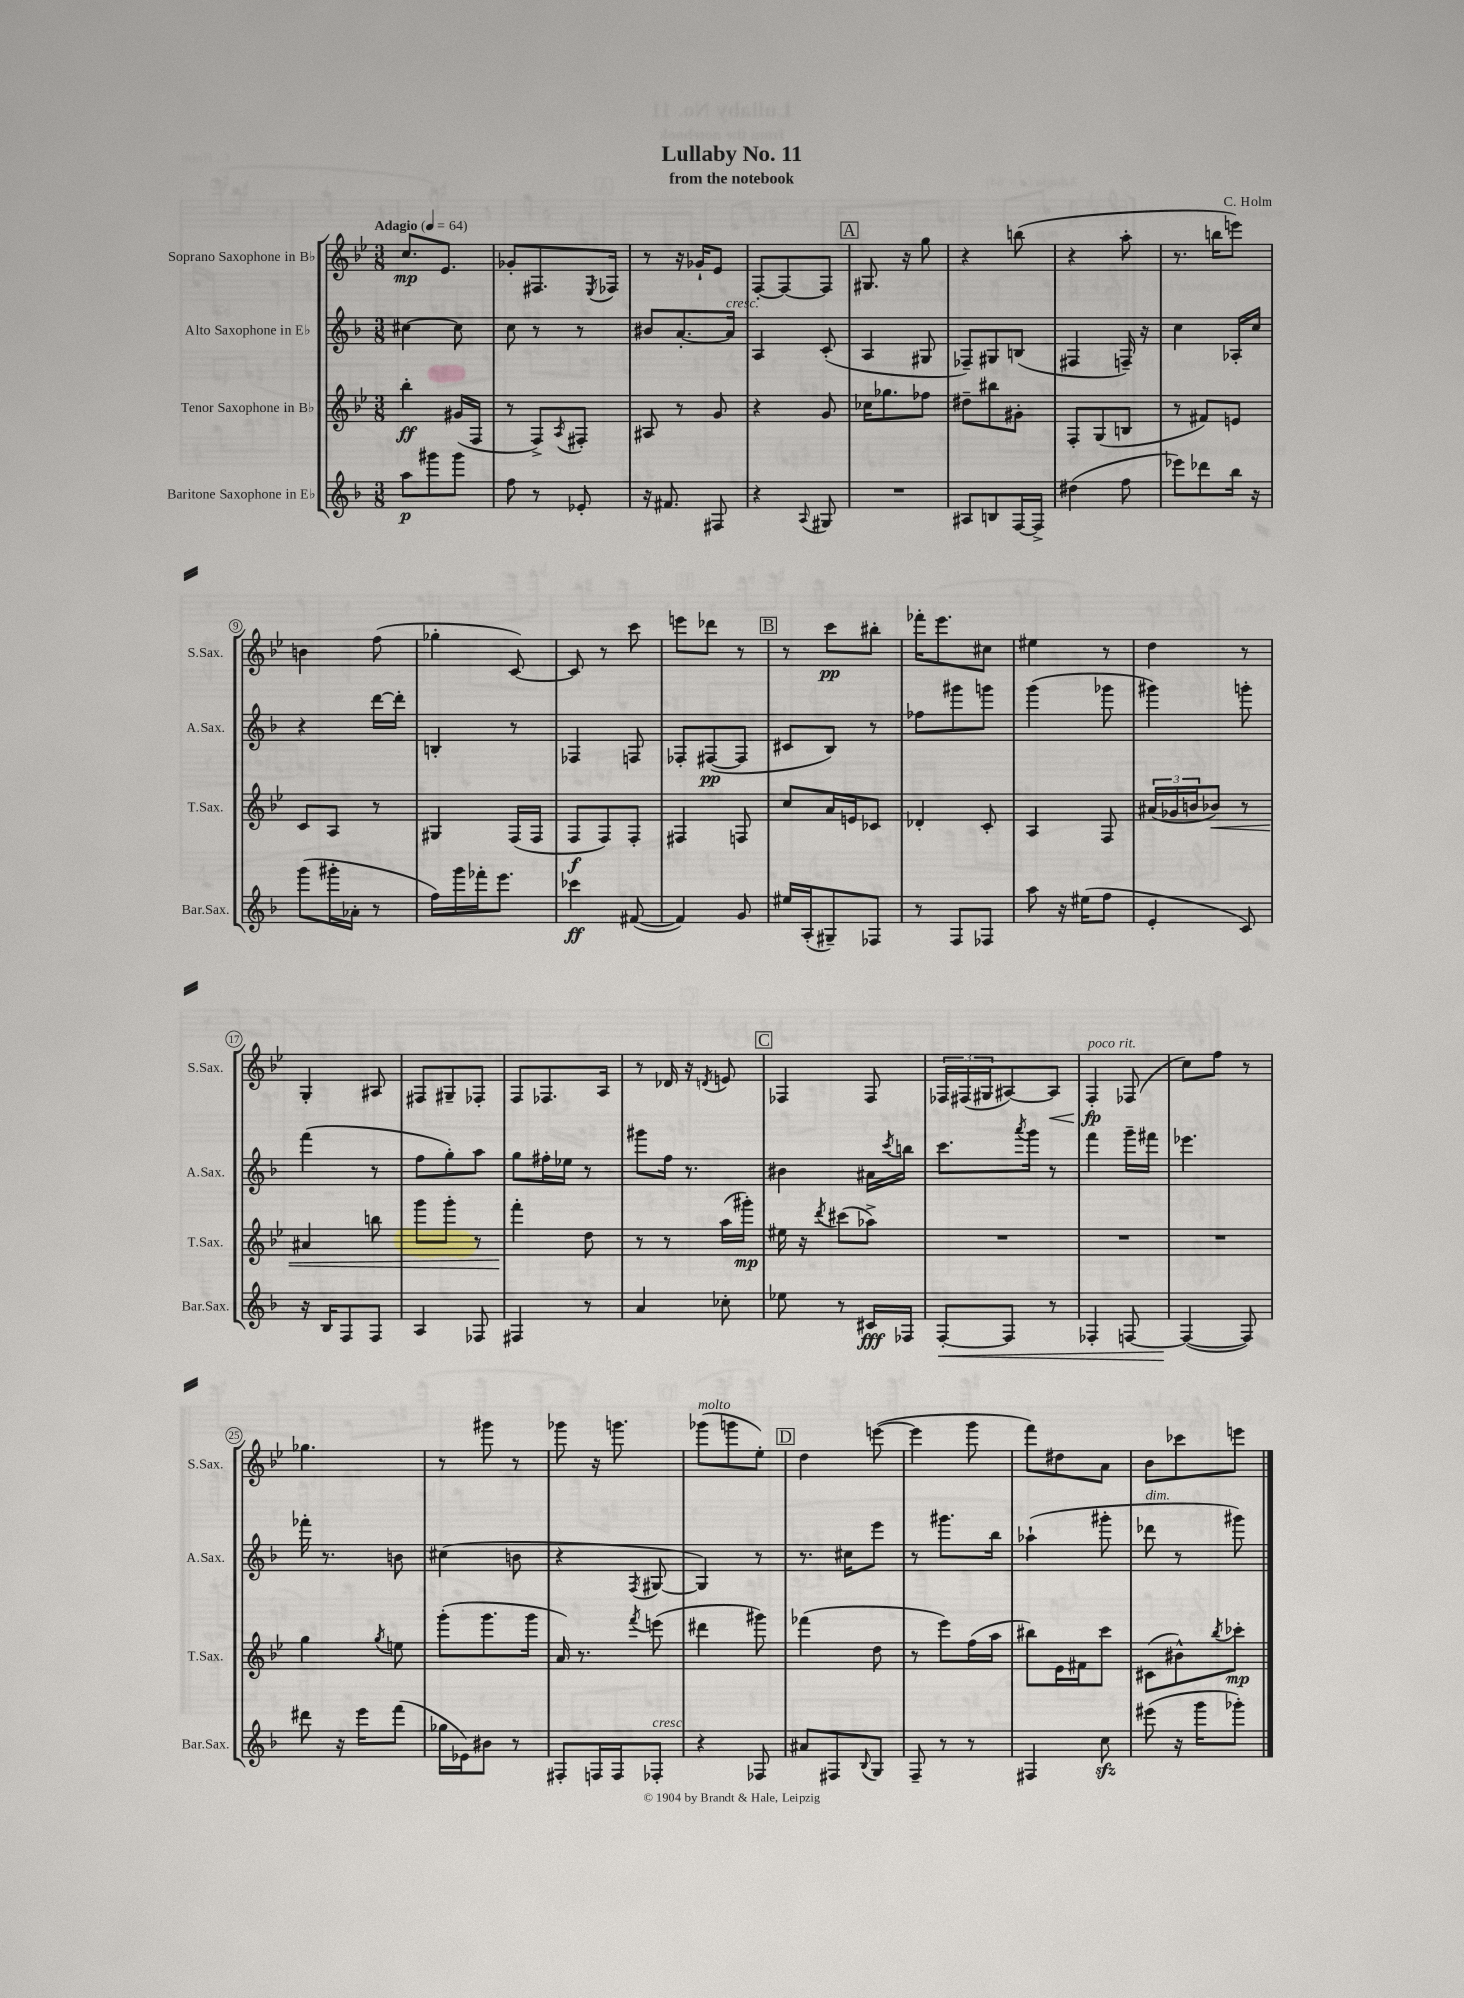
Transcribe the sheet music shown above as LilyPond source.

\header { title = "Lullaby No. 11" composer = "C. Holm" subtitle = "from the notebook" }
<<
\new StaffGroup <<
\new Staff = "s0" \with { instrumentName = "Soprano Saxophone in Bb" shortInstrumentName = "S.Sax." } {
    \clef treble \key bes \major \numericTimeSignature \time 3/8 \tempo "Adagio" 4 = 64
    c''8.\mp ees'8. |
    ges'8-. fis8. \acciaccatura { ees8 } fes16 |
    r8 r16 ges'16-! ees'8 |
    f8~-. f8~ f8 |
    \mark \markup { \box "A" } gis8. r16 g''8 |
    r4 b''8( |
    r4 a''8-. |
    r8. b''16 e'''8) |
    b'4 f''8( |
    ges''4-. c'8~) |
    c'8 r8 c'''8 |
    e'''8 des'''8 r8 |
    \mark \markup { \box "B" } r8 c'''8\pp bis''8-. |
    fes'''16-. ees'''8. cis''8 |
    eis''4 r8 |
    d''4 r8 |
    g4-. ais8 |
    fis8 gis8-- fes8-. |
    f8 fes8. a16 |
    r8 des'16 r16 \acciaccatura { d'8 } e'8 |
    \mark \markup { \box "C" } fes4 fes8 |
    \tuplet 3/2 { fes16 fis16( gis16 } ais8~) ais8\< |
    f4-.\fp\!^\markup { \italic "poco rit." } fes8( |
    c''8) f''8 r8 |
    ges''4. |
    r8 gis'''8 r8 |
    ges'''8 r16 g'''8. |
    ges'''8^\markup { \italic "molto" }( g'''8 ees''8-.) |
    \mark \markup { \box "D" } d''4 e'''8~( |
    e'''4 g'''8 |
    f'''8) dis''8 a'8 |
    bes'8 ces'''8 e'''8 \bar "|." |
}
\new Staff = "s1" \with { instrumentName = "Alto Saxophone in Eb" shortInstrumentName = "A.Sax." } {
    \clef treble \key f \major \numericTimeSignature \time 3/8
    cis''4~ cis''8 |
    c''8 r8 r8 |
    bis'8 a'8.~-. a'16^\markup { \italic "cresc." } |
    a4 c'8-.( |
    \mark \markup { \box "A" } a4 gis8 |
    fes8--) gis8 b8( |
    fis4 f16--) r16 |
    c''4 aes16-. c''16 |
    r4 d'''16~ d'''16-. |
    b4-. r8 |
    fes4 f8 |
    fes8-. fis8~\pp( fis8 |
    \mark \markup { \box "B" } cis'8 bes8) r8 |
    fes''8 gis'''8 g'''8 |
    g'''4( ges'''8 |
    gis'''4) g'''8-. |
    f'''4( r8 |
    f''8 g''8-.) a''8 |
    g''8 fis''16-. ees''16 r8 |
    gis'''8 f''16 r8. |
    \mark \markup { \box "C" } bis'4 ais'16 \acciaccatura { c'''8 } b''16 |
    c'''8. \acciaccatura { a'''8 } g'''16 r8 |
    f'''4 g'''16-- fis'''16 |
    ees'''4. |
    fes'''16-. r8. b'8 |
    cis''4( b'8 |
    r4 \acciaccatura { f8 } gis8~ |
    gis4) r8 |
    \mark \markup { \box "D" } r8. cis''16 e'''8 |
    r8 gis'''8. bes''16 |
    aes''4-!( gis'''8-. |
    des'''8^\markup { \italic "dim." } r8 gis'''8) \bar "|." |
}
\new Staff = "s2" \with { instrumentName = "Tenor Saxophone in Bb" shortInstrumentName = "T.Sax." } {
    \clef treble \key bes \major \numericTimeSignature \time 3/8
    bes''4-.\ff gis'16( f16 |
    r8 f8->) \acciaccatura { a8 } fis8-. |
    ais8 r8 g'8 |
    r4 g'8 |
    \mark \markup { \box "A" } ces''16 ges''8. fes''8 |
    dis''8-- bis''8 gis'8-. |
    f8-. g8( b8 |
    r8 fis'8) e'8 |
    c'8 a8 r8 |
    gis4 f16( f16 |
    f8\f f8) f8-. |
    fis4 f8 |
    \mark \markup { \box "B" } c''8 a'16 e'16 ces'8 |
    des'4-. c'8-. |
    a4 f8 |
    \tuplet 3/2 { ais'16( ges'16 b'16 } bes'8\<) r8 |
    ais'4 b''8 |
    g'''8 g'''8-. r8 |
    f'''4-.\! d''8 |
    r8 r8 a''16( gis'''16-.\mp) |
    \mark \markup { \box "C" } eis''16 r16 \acciaccatura { d'''8 } cis'''8( aes''8->) |
    R4. |
    R4. |
    R4. |
    g''4 \acciaccatura { g''8 } e''8 |
    g'''8-.( g'''8. g'''16 |
    a'16) r8. \acciaccatura { f'''8 } e'''8( |
    dis'''4 gis'''8) |
    \mark \markup { \box "D" } fes'''4( d''8 |
    r8 ees'''8) f''16( a''16 |
    bis''8) ees'16 fis'16 c'''8 |
    cis'8( bis'8-^) \acciaccatura { bes''8 } ces'''8-.\mp \bar "|." |
}
\new Staff = "s3" \with { instrumentName = "Baritone Saxophone in Eb" shortInstrumentName = "Bar.Sax." } {
    \clef treble \key f \major \numericTimeSignature \time 3/8
    a''8\p gis'''8 gis'''8 |
    f''8 r8 ees'8-. |
    r16 fis'8. fis8 |
    r4 \appoggiatura { a8 } gis8 |
    \mark \markup { \box "A" } R4. |
    ais8 b8 f16~ f16-> |
    dis''4( f''8 |
    ees'''8) des'''8 bes''16 r16 |
    g'''8( gis'''16-. aes'16-. r8 |
    f''16) g'''16 fes'''16-. e'''8. |
    ces'''4\ff fis'8~( |
    fis'4) g'8 |
    \mark \markup { \box "B" } eis''16 a16-.( gis8--) fes8 |
    r8 f8 fes8 |
    a''8 r16 eis''16( f''8 |
    e'4-. c'8) |
    r16 bes16 f8 f8 |
    a4 fes8 |
    fis4 r8 |
    a'4 ces''8-. |
    \mark \markup { \box "C" } ees''8 r8 cis'16\fff fes16 |
    f8~-.\< f8 r8 |
    fes4-. f8~ |
    f4~\!( f8) |
    dis'''8 r16 e'''16 f'''8( |
    ges''16 ees'16) bis'8 r8 |
    fis8-. f16 f16 fes8-.^\markup { \italic "cresc." } |
    r4 fes8 |
    \mark \markup { \box "D" } ais'8 fis8 \appoggiatura { bes8 } g8 |
    f8-- r8 r8 |
    fis4 c''8\sfz |
    eis'''8( r16 g'''16 ges'''8-.) \bar "|." |
}
>>
>>
\layout { \context { \Score \override BarNumber.stencil = #(make-stencil-circler 0.1 0.3 ly:text-interface::print) } }
